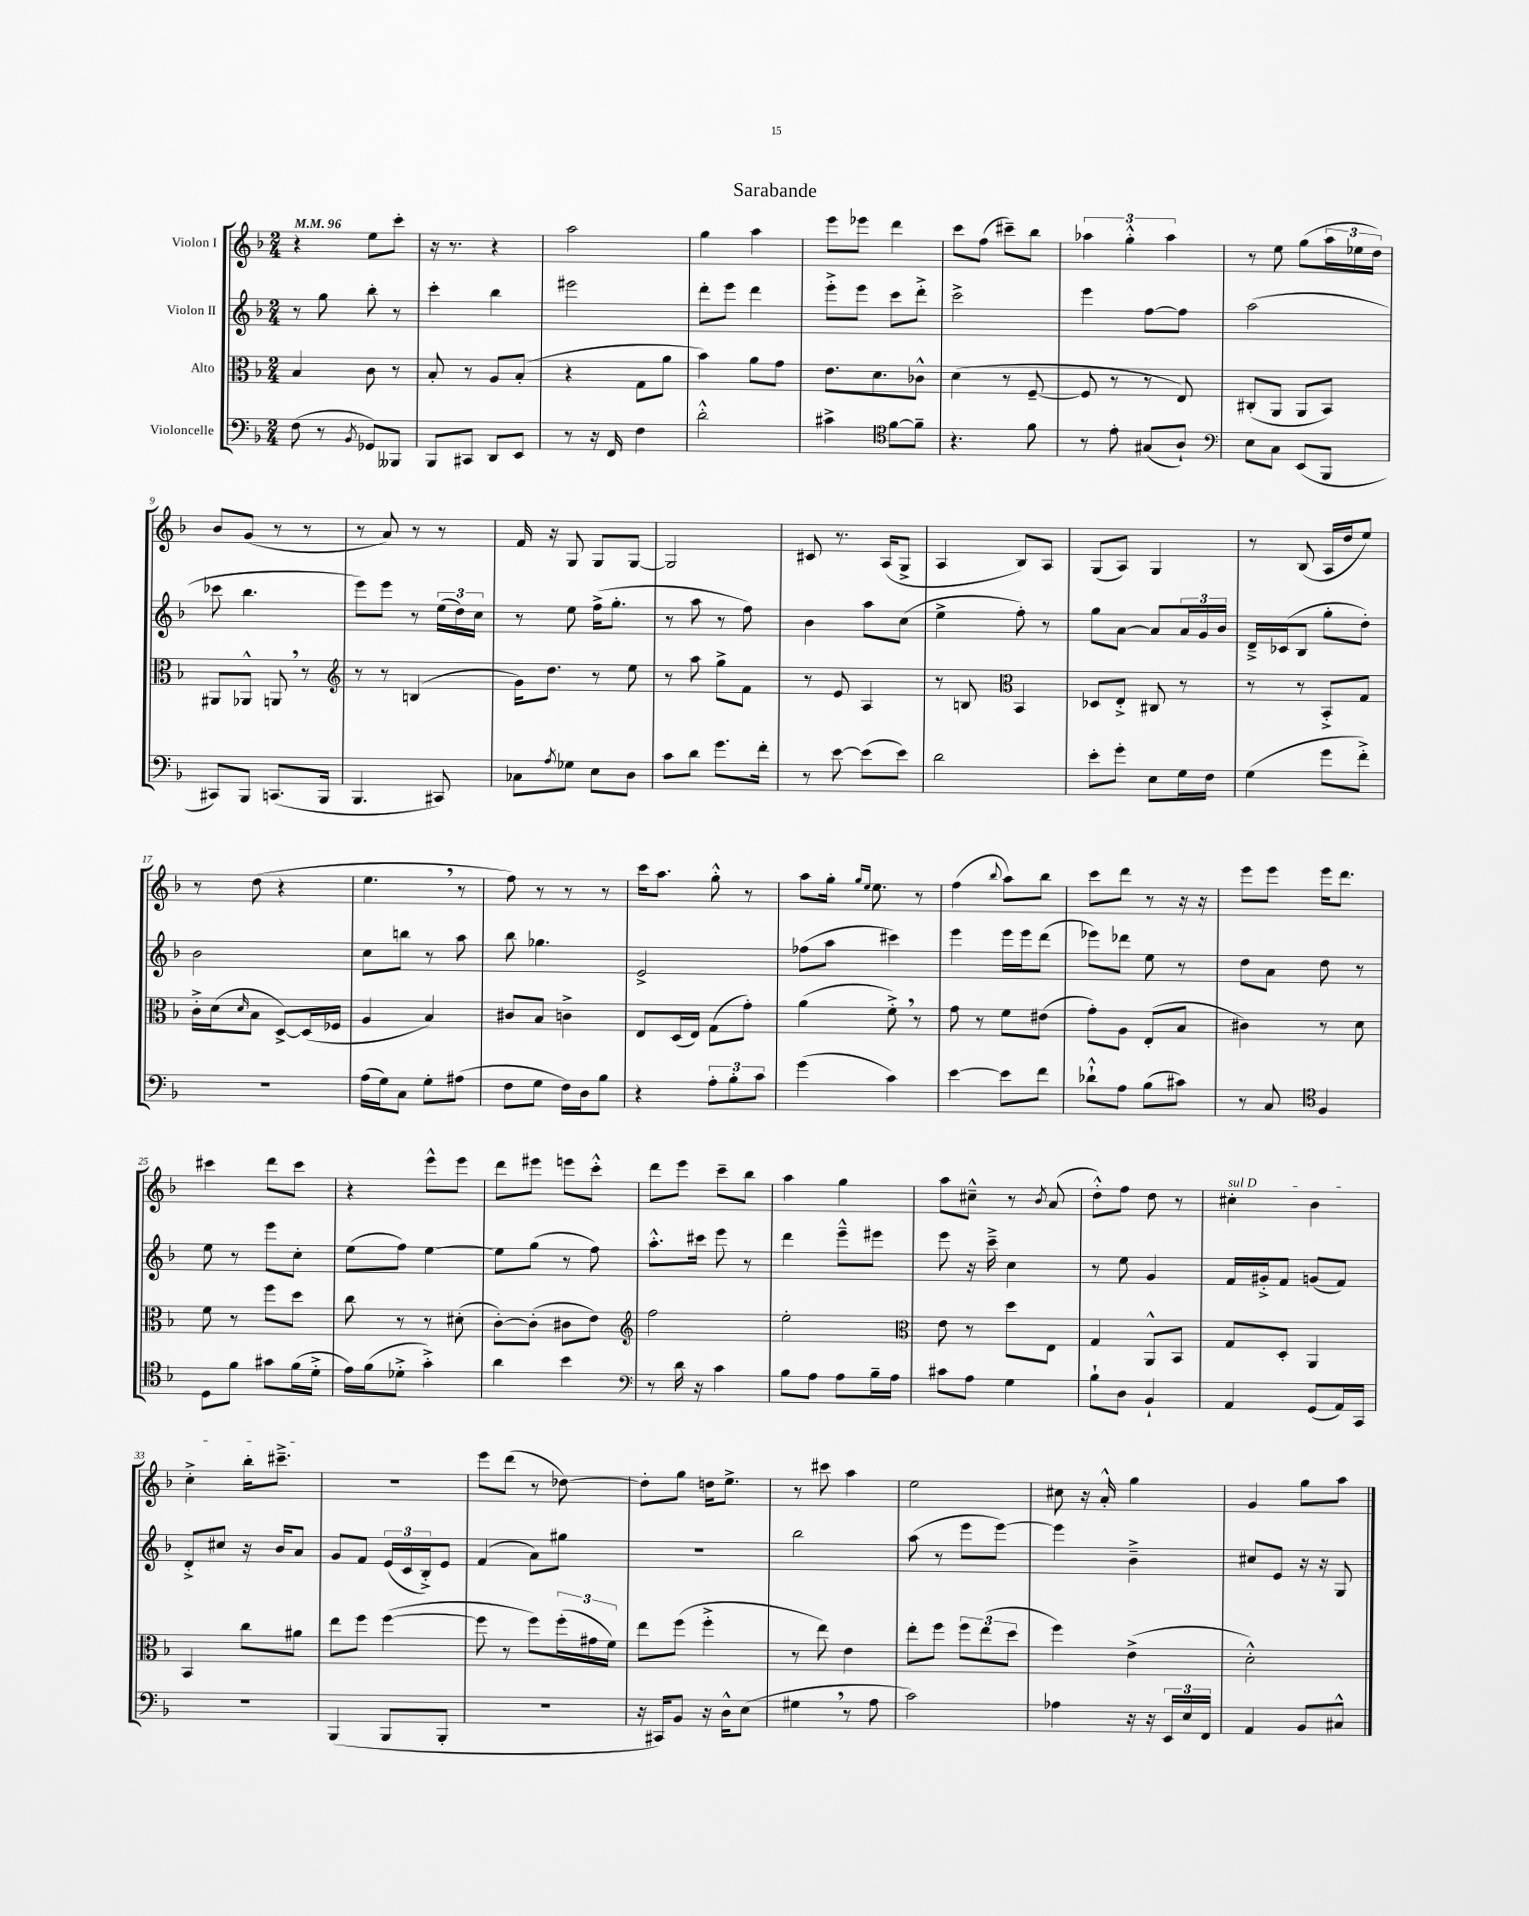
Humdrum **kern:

**kern	**kern	**kern	**kern
*staff4	*staff3	*staff2	*staff1
*clefF4	*clefC3	*clefG2	*clefG2
*k[b-]	*k[b-]	*k[b-]	*k[b-]
*M2/4	*M2/4	*M2/4	*M2/4
*MM96	*MM96	*MM96	*MM96
(8F	4B-	8r	4r
8r	.	8gg	.
8qBB-	.	.	.
8GG-)	8c	8bb-'	8ee
8BBB--	8r	8r	8ccc'
=	=	=	=
8BBB-	8B-'	4ccc'	16r
.	.	.	8.r
8CC#	8r	.	.
8DD	8A	4bb-	4r
8EE	(8B-'	.	.
=	=	=	=
8r	4r	2eee#	2aa
16r	.	.	.
16FF	.	.	.
4F	8G	.	.
.	8a	.	.
=	=	=	=
2d'^^	4b-)	8ddd'	4gg
.	.	8eee	.
.	8a	4ddd	4aa
.	8g	.	.
=	=	=	=
4c#^	8.e	8eee'^	8eee
.	.	8eee	8eee-
.	8.d	.	.
*clefC4	*	*	*
[8f	.	8ccc	4ddd
8f~]	8c-^^	8ddd'^	.
=	=	=	=
4.r	(4d	2ccc^	8ccc
.	.	.	(8ff
.	8r	.	8ccc#~)
8f	[8F~	.	8bb-
=	=	=	=
8r	8F]	4eee	6aa-
8e'	8r	.	.
.	.	.	6gg'^^
(8G#	8r	[8ff	.
.	.	.	6aa-
8A`)	8E)	8ff]	.
=	=	=	=
*clefF4	*	*	*
8E	(8C#'	(2aa	8r
8C	8AA	.	8ee
(8EE	8AA	.	(8gg
8BBB-	8BB-)	.	24aa
.	.	.	24ee-
.	.	.	24dd)
=	=	=	=
8CC#)	8AA#	8ccc-	8b-
8BBB-	8AA-^^	4.bb-	(8g
(8.CC	8AA	.	8r
.	8r	.	8r
16BBB-	.	.	.
=	=	=	=
*	*clefG2	*	*
4.BBB-	8r	8eee)	8r
.	8r	8eee	8a)
.	(4B	8r	8r
8CC#)	.	(24ee	8r
.	.	24dd)	.
.	.	24cc	.
=	=	=	=
8C-	16g)	8r	16f
.	8.dd	.	16r
8qA	.	.	.
8G-	.	8ee	8G
8E	8r	(16ff^	8G
.	.	8.gg'	.
8D	8ee	.	[8G
=	=	=	=
8c	8r	8r	2G]
8d	8aa	8aa	.
8.g	8gg^	8r	.
.	8f	8ff)	.
16f'	.	.	.
=	=	=	=
8r	8r	4b-	8c#
[8e	8e	.	8.r
(8e]	4A	8aa	.
.	.	.	(16A
8e)	.	(8cc	8G^
=	=	=	=
2d	8r	4ee^	4A
.	8B	.	.
*	*clefC3	*	*
.	4BB-	8ff')	8B-)
.	.	8r	8A
=	=	=	=
8e'	8D-	8gg	(8G
8g'	8E'^	[8a	8A)
8E	8C#	8a]	4G
16G	8r	24a	.
.	.	24g	.
16F	.	.	.
.	.	24b-	.
=	=	=	=
(4G	8r	16d~^	8r
.	.	(16c-	.
.	8r	8B-	(8B-
8g	8BB-'^	8gg'	16A
.	.	.	16dd
8f'^)	8G	8dd')	8ee)
=	=	=	=
2r	16c'^	2b-	8r
.	(16d	.	.
.	16qqd	.	.
.	8B-	.	(8dd
.	[8D^)	.	4r
.	(16D]	.	.
.	16F-	.	.
=	=	=	=
(16A	4A	8cc	4.ee
16G)	.	.	.
8C	.	8bb	.
8G'	4B-)	8r	.
(8A#	.	8aa	8r
=	=	=	=
8F	8c#	8bb-	8ff)
8G	8B-	4.gg-	8r
16F)	4c^	.	8r
16D	.	.	.
8B-	.	.	8r
=	=	=	=
4r	8E	2e^	16ccc
.	.	.	8.aa
.	(16D	.	.
.	16E)	.	.
12A'	(8G	.	8gg'^^
12B-'	.	.	.
.	8g')	.	8r
12c	.	.	.
=	=	=	=
(4g	(4a	(8ff-	8aa
.	.	8aa	16gg'
.	.	.	16qqgg
.	.	.	16qqee
.	.	.	8.ee
4c)	8f'^)	4ccc#)	.
.	8r	.	8r
=	=	=	=
[4e	8g	4eee	(4ff
.	8r	.	.
.	.	.	8qqbb-
8e]	8f	16eee	8aa)
.	.	16eee	.
8f	(8e#	(8ddd	8bb-
=	=	=	=
8d-`^^	8g')	8eee-)	8ccc
8A	8A	8ddd-	8ddd
(8B-	(8E'	8ee	8r
8c#)	8B-	8r	16r
.	.	.	16r
=	=	=	=
8r	4c#)	8dd	8eee
8C	.	8a	8eee
*clefC4	*	*	*
4F	8r	8dd	16eee
.	.	.	8.ddd
.	8d	8r	.
=	=	=	=
8D	8f	8ee	4ccc#
8f	8r	8r	.
8g#	8ff	8eee	8ddd
(16f	8dd	8cc'	8ccc#
16d'^	.	.	.
=	=	=	=
16e)	8cc	(8ee	4r
(16f	.	.	.
8d-'^	8r	8ff)	.
4g'^)	8r	[4ee	8eee^^
.	(8d#'	.	8eee
=	=	=	=
4a	[8c')	8ee]	8ddd
.	(8c']	(8gg	8eee#
4b-	8c#	8r	8eee
.	8e)	8ff)	8ccc'^^
=	=	=	=
*clefF4	*clefG2	*	*
8r	2ff	8.aa'^^	8ddd
16d	.	.	8eee
16r	.	16ccc#	.
4c	.	8eee	8ccc~
.	.	8r	8bb-
=	=	=	=
8B-	2ee'	4ddd	4aa
8A	.	.	.
8A	.	8eee~^^	4gg
16B-~	.	8eee#	.
16A	.	.	.
=	=	=	=
*	*clefC3	*	*
8c#	8e	8eee	8aa
8A	8r	16r	8cc#~^^
.	.	16ccc~^	.
4G	8dd	4cc	8r
.	.	.	8qb-
.	8E	.	(8a
=	=	=	=
8B-`	4G	8r	8dd'^^)
8D	.	8ee	8ff
4BB-`	8AA^^	4g	8dd
.	8BB-	.	8r
=	=	=	=
4AA	8G	16f	4cc#'
.	.	16g#'^	.
.	8D'	8f	.
(8GG	4AA	(8g	4b-
16AA)	.	8f)	.
16CC	.	.	.
=	=	=	=
2r	4BB-	8d'^	4cc'^
.	.	8cc#	.
.	8cc	16r	16bb-'
.	.	16b-	8.ccc#~^
.	8a#	8a	.
=	=	=	=
(4BBB-	8ee	8g	2r
.	8ff	8f	.
8BBB-	([4ff	(24e	.
.	.	24c	.
.	.	24B-'^)	.
8BBB-'	.	8e	.
=	=	=	=
2r	8ff]	(4f	8eee
.	8r	.	(8ddd
.	8ff)	8a)	8r
.	(24ff'	8gg#	[8dd-)
.	24g#	.	.
.	24f)	.	.
=	=	=	=
16r	8ee	2r	8dd-']
16CC#)	.	.	.
8BB-	(8ff	.	8gg
16r	4ff'^	.	16dd
16D^^	.	.	8.ee^
(8E	.	.	.
=	=	=	=
4G#	8r	2bb-	8r
.	8ee)	.	8ccc#
8r	4e	.	4aa
8A	.	.	.
=	=	=	=
2c)	8ee'	(8aa	2ee
.	8ff	8r	.
.	12ff	8eee	.
.	(12ee	.	.
.	.	[8eee)	.
.	12dd	.	.
=	=	=	=
4A-	4ff)	4eee]	8cc#
.	.	.	16r
.	.	.	16a'^^
16r	(4e^	4b-~^	4gg
16r	.	.	.
24EE	.	.	.
24E	.	.	.
24FF	.	.	.
=	=	=	=
4AA	2d'^^)	8cc#	4g
.	.	8e	.
8BB-	.	16r	8gg
.	.	16r	.
8C#^^	.	8G	8aa
==	==	==	==
*-	*-	*-	*-
